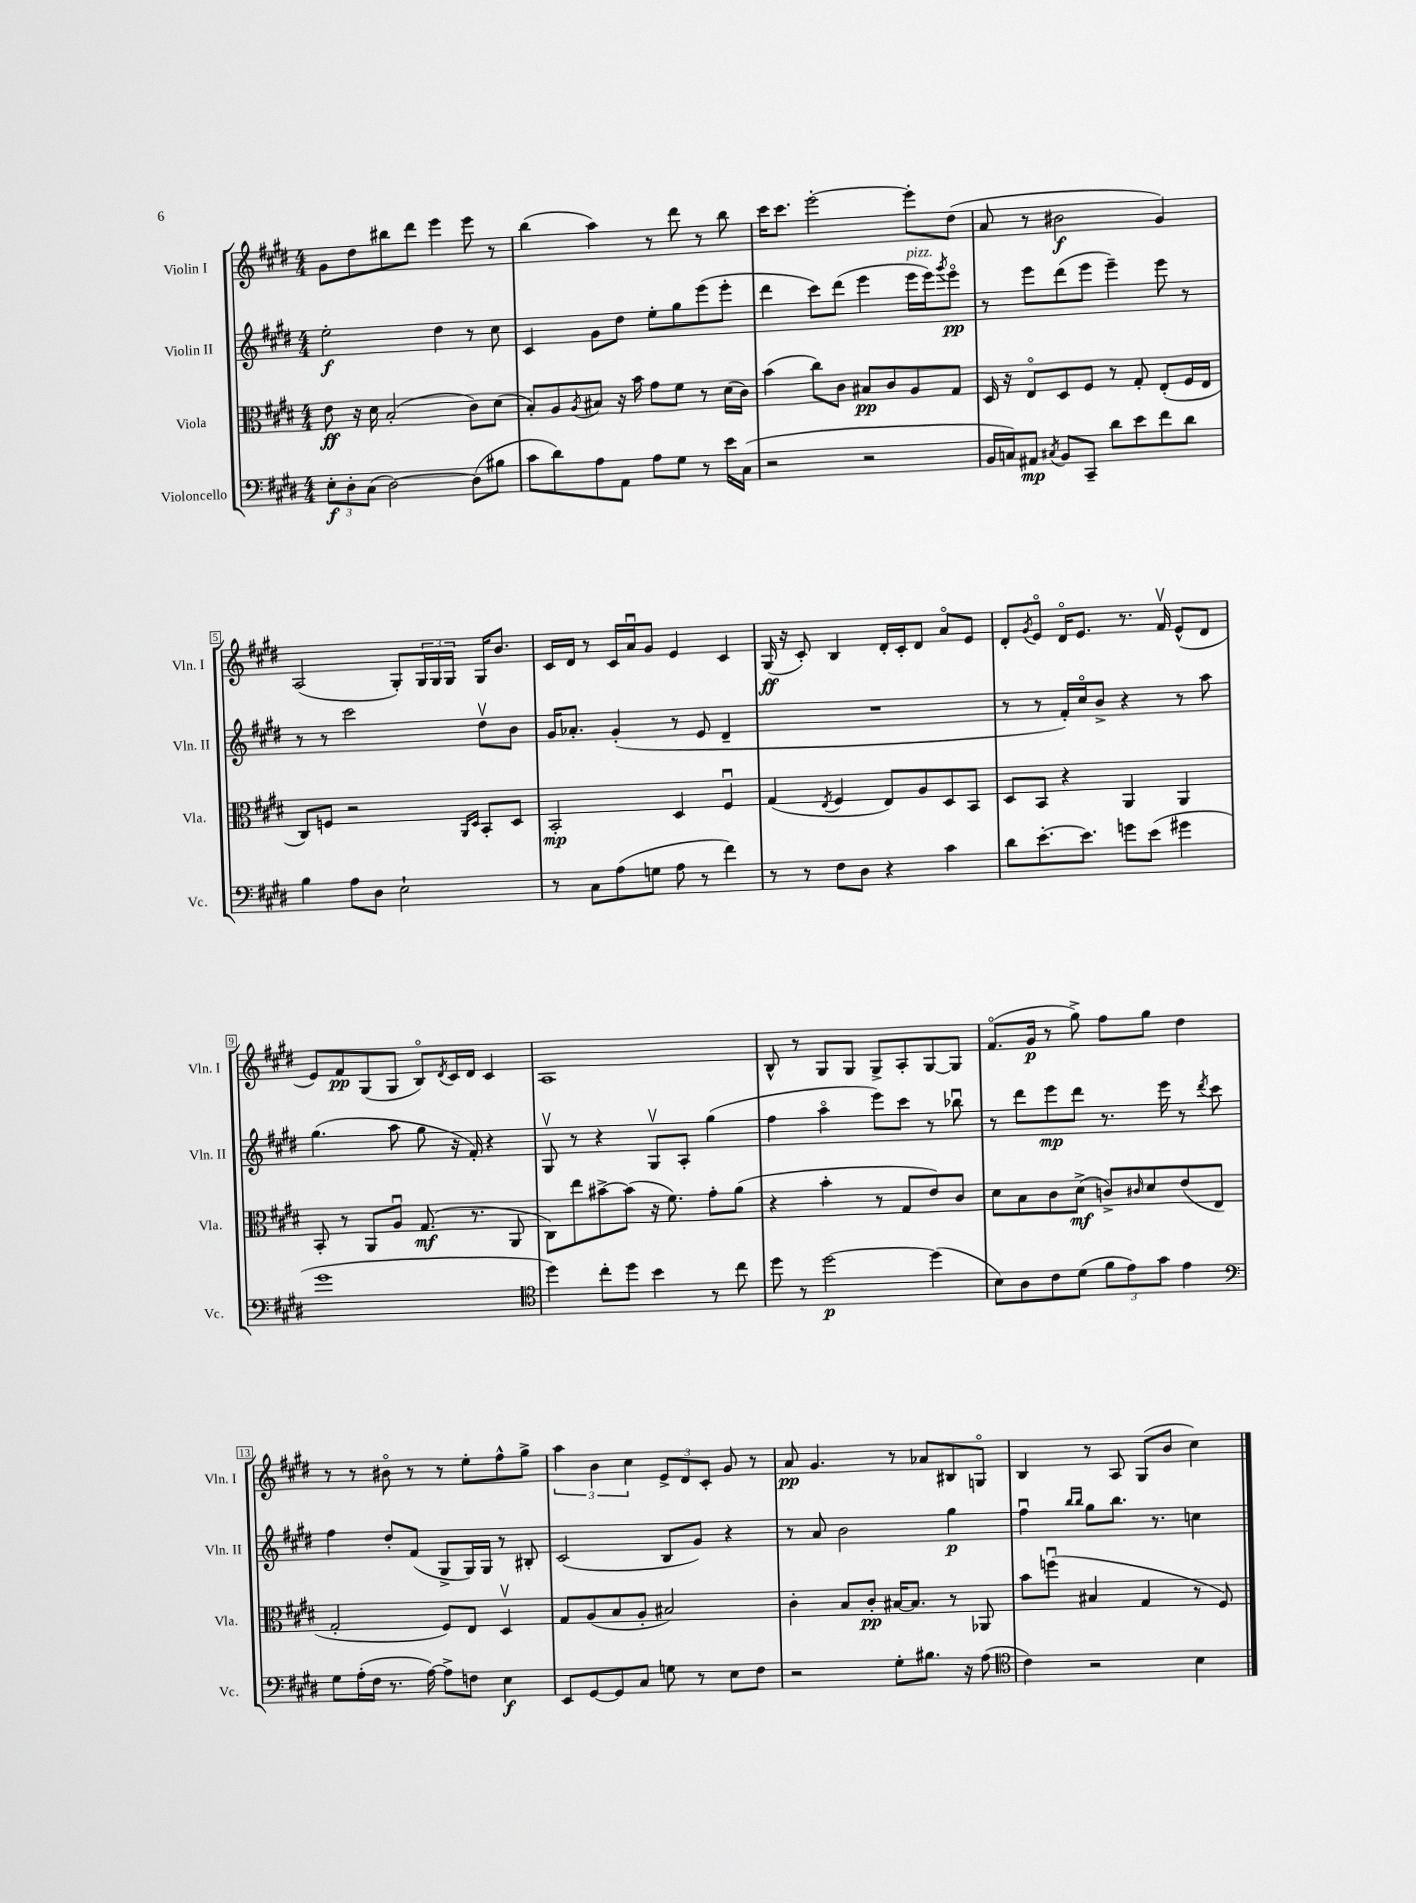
<<
\new StaffGroup <<
\new Staff = "s0" \with { instrumentName = "Violin I" shortInstrumentName = "Vln. I" } {
    \clef treble \key e \major \numericTimeSignature \time 4/4
    gis'8 dis''8 bis''8 dis'''8 e'''4 e'''8 r8 |
    b''4( a''4) r8 dis'''8 r8 b''8 |
    cis'''16 cis'''8. e'''2~-. e'''8-. dis''8( |
    a'8 r8 bis'2\f gis'4) |
    a2( gis8-.) \tuplet 3/2 { gis16 gis16 gis16 } gis16 b'8. |
    cis'16 dis'16 r8 cis'16 a'16\downbow gis'8 e'4 cis'4 |
    gis16\ff( r16 cis'8-.) b4 dis'16-. cis'16-. dis'8 a'8\flageolet e'8 |
    dis'8-. \acciaccatura { gis'8 } e'8\flageolet dis'16\flageolet e'8. r8. fis'16\upbow e'8-^( dis'8 |
    e'8) fis'8\pp gis8( gis8 b8\flageolet) \acciaccatura { dis'8 } cis'16 dis'16 cis'4 |
    a1 |
    b8-^ r8 gis8 gis8 gis8-> a8-. gis8~ gis8 |
    fis'8.\flageolet( gis'16\p r8 gis''8->) fis''8 gis''8 dis''4 |
    r8 r8 bis'8\flageolet r8 r8 e''8-. fis''8-^ gis''8-> |
    \tuplet 3/2 { a''4 b'4 cis''4 } \tuplet 3/2 { e'8-> dis'8 cis'8-. } gis'8 r8 |
    a'8\pp gis'4. r8 aes'8 bis8 g8\flageolet |
    b4 r8 a8 gis8( b'8 cis''4) \bar "|." |
}
\new Staff = "s1" \with { instrumentName = "Violin II" shortInstrumentName = "Vln. II" } {
    \clef treble \key e \major \numericTimeSignature \time 4/4
    e''2-.\f dis''4 r8 cis''8 |
    cis'4 gis'8 dis''8 e''8-. gis''8 e'''8( e'''8-. |
    dis'''4 cis'''8) dis'''8( e'''4 e'''16^\markup { \italic "pizz." } e'''16) \acciaccatura { gis'''8 } e'''8\flageolet\pp |
    r8 e'''8 dis'''8( e'''8 e'''4--) e'''8 r8 |
    r8 r8 cis'''2 dis''8\upbow b'8 |
    gis'16 aes'8.-. gis'4-.( r8 e'8 dis'4-- |
    R1 |
    r8 r8 fis'16-.) cis''16\flageolet b'8-> r4 r8 a''8 |
    gis''4.( a''8 gis''8 r16 fis'16-.) r4 |
    gis8\upbow r8 r4 gis8\upbow a8-. gis''4( |
    fis''4 a''4\flageolet e'''8) cis'''8 r8 bes''8\downbow |
    r8 dis'''8 e'''8\mp dis'''8 r8. e'''16 r8 \acciaccatura { dis'''8 } cis'''8 |
    fis''4 dis''8-. fis'8( gis8-> gis16) gis16 r8 bis8-. |
    cis'2( b8 gis'8) r4 |
    r8 a'8 b'2 gis''4\p |
    fis''4\downbow \grace { b''16 b''16 } gis''8 b''8. r8. c''4 \bar "|." |
}
\new Staff = "s2" \with { instrumentName = "Viola" shortInstrumentName = "Vla." } {
    \clef alto \key e \major \numericTimeSignature \time 4/4
    e'8\ff r16 dis'16 b2-.( cis'8) dis'8( |
    b8-.) a8 \acciaccatura { a8 } bis8 r16 b'16 gis'8 fis'8 r8 dis'16( cis'16) |
    b'4( cis''8) cis'8 bis8\pp cis'8 a8 gis8 |
    dis16 r16 e8\flageolet dis8 fis8 r8 gis8-. e8-.( fis16 e16 |
    cis8) f8 r2 \grace { a,16 dis16 } b,8-. dis8 |
    b,2-.\mp dis4 fis4\downbow |
    gis4( \acciaccatura { e8 } fis4 e8) a8 dis8 b,8 |
    dis8 b,8 r4 a,4 a,4 |
    b,8-. r8 a,8 a8\downbow gis8.\mf( r8. a,8 |
    cis8) e''8 bis'8~-> bis'8( r16 fis'8.) gis'8-. a'8( |
    r4 b'4-. r8 gis8 e'8) cis'8 |
    dis'8 b8 cis'8 dis'8->\mf( c'8->) \grace { cis'16 } dis'8 e'8( e8 |
    gis2-. fis8) e8 dis4\upbow |
    gis8 a8( b8 a8-. bis2) |
    cis'4-. b8 cis'8-.\pp bis16~ bis8. r8 aes,8 |
    b'8 f''8\downbow( bis4 gis4 r8 fis8) \bar "|." |
}
\new Staff = "s3" \with { instrumentName = "Violoncello" shortInstrumentName = "Vc." } {
    \clef bass \key e \major \numericTimeSignature \time 4/4
    \tuplet 3/2 { e8-.\f dis8-. cis8( } dis2~) dis8( bis8 |
    cis'8 dis'8) a8 a,8 a8 gis8 r8 e'16 cis16( |
    r2 r2 |
    b,16 c16) ais,8\mp \acciaccatura { cis8 } b,8 cis,8-- dis'8 e'8 fis'8 dis'8 |
    b4 a8 dis8 e2-! |
    r8 cis8 a8( g8 a8 r8 fis'4) |
    r8 r8 fis8 dis8 r4 cis'4 |
    dis'8 e'8.~-. e'8. g'8 e'8( gis'4 |
    gis'1 |
    \clef tenor dis''4) cis''8-. dis''8 b'4 r8 cis''8 |
    dis''8 r8 dis''2~\p dis''4( |
    b8) a8 cis'8 dis'8( \tuplet 3/2 { fis'8 e'8) gis'8 } e'4 |
    \clef bass gis8 a16-.( fis16 r8. a16~) a8-> f8 e4\f |
    e,8 gis,8~ gis,8 cis8 g8 r8 e8 fis8 |
    r2 gis8-. bis8. r16 a8( |
    \clef tenor cis'4) r2 b4 \bar "|." |
}
>>
>>
\layout { \context { \Score \override BarNumber.stencil = #(make-stencil-boxer 0.1 0.3 ly:text-interface::print) } }
